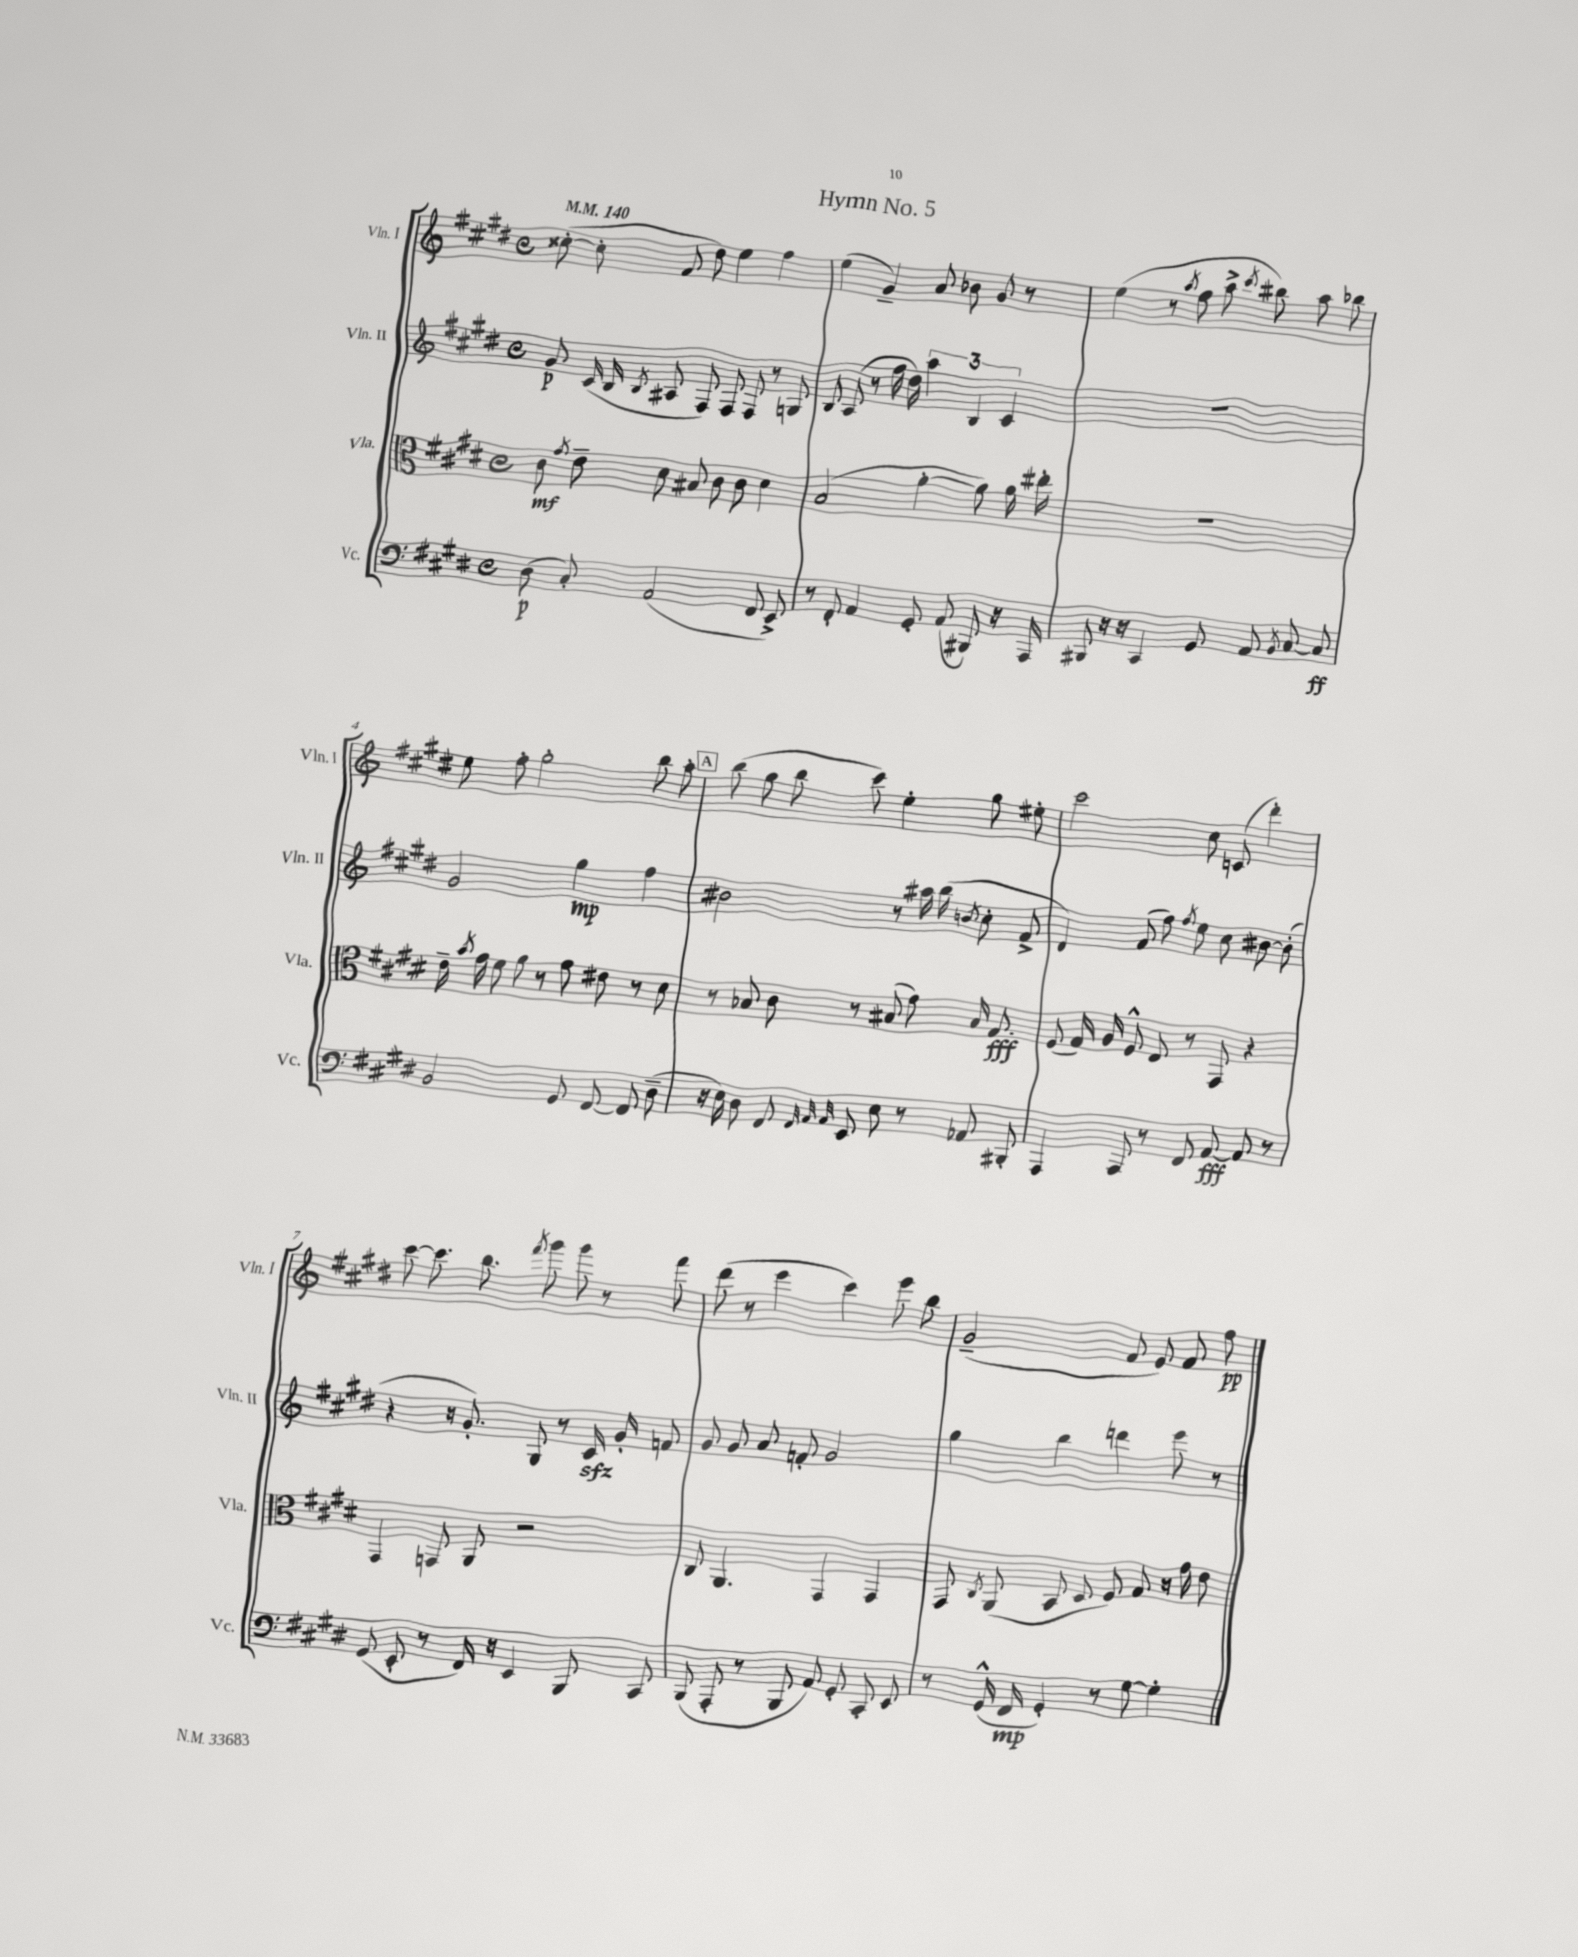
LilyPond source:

\header { title = "Hymn No. 5" }
<<
\new StaffGroup <<
\new Staff = "s0" \with { instrumentName = "Vln. I" shortInstrumentName = "Vln. I" } {
    \clef treble \key e \major \defaultTimeSignature \time 4/4 \tempo 4 = 140
    \autoBeamOff cisis''8~-.( cisis''8-. fis'8 dis''8) e''4 fis''4 |
    e''4( gis'4--) a'8 bes'8 gis'8 r8 |
    e''4( r8 \acciaccatura { a''8 } fis''8 a''8-> \acciaccatura { cis'''8 } bis''8) a''8 bes''8 |
    e''8 fis''8-. gis''2-. b''8 a''8-. |
    \mark \markup { \box "A" } b''8( gis''8 b''8 cis'''8) e''4-. gis''8 eis''8-. |
    cis'''2 cis''8 c'8( dis'''4-.) |
    cis'''8~ cis'''8. b''8. \acciaccatura { fis'''8 } gis'''8 gis'''8 r8 fis'''8 |
    dis'''8( r8 e'''4 cis'''4) e'''8 b''8 |
    gis'2--( fis'8 e'8) fis'8 fis''8\pp \bar "|." |
}
\new Staff = "s1" \with { instrumentName = "Vln. II" shortInstrumentName = "Vln. II" } {
    \clef treble \key e \major \defaultTimeSignature \time 4/4
    \autoBeamOff gis'8\p cis'16( b16 \acciaccatura { b8 } ais8 fis8) fis8 fis8 r8 g8 |
    b8 a8( r8 fis''16 dis''16) \tuplet 3/2 { a''4 b4 cis'4 } |
    R1 |
    gis'2 gis''4\mp fis''4 |
    \mark \markup { \box "A" } bis'2 r8 ais''16 b''16( \acciaccatura { b'8 } cis''8-. fis'8-> |
    dis'4) fis'8( fis''8) \acciaccatura { fis''8 } e''8 cis''8 bis'8~ bis'8-.( |
    r4 r16 gis'8.-.) gis8 r8 cis'16\sfz gis'16-. f'8 |
    gis'8 gis'8 a'8 f'8-. gis'2 |
    gis''4 b''4 d'''4 e'''8 r8 \bar "|." |
}
\new Staff = "s2" \with { instrumentName = "Vla." shortInstrumentName = "Vla." } {
    \clef alto \key e \major \defaultTimeSignature \time 4/4
    \autoBeamOff cis'8\mf \acciaccatura { gis'8 } e'8-- dis'8 bis8 cis'8 cis'8 dis'4 |
    b2( a'4~-. a'8) a'16 eis''16-. |
    R1 |
    e'16-- \acciaccatura { b'8 } gis'16 fis'8 a'8 r8 gis'8 eis'8 r8 dis'8 |
    \mark \markup { \box "A" } r8 bes8 cis'8 r8 bis8( gis'8) bis16 gis8.\fff |
    fis8( gis16) a16 fis8-^ e8 r8 gis,8 r4 |
    gis,4 g,8 a,8 r2 |
    cis8 a,4. gis,4 gis,4 |
    gis,8 \acciaccatura { cis8 } a,8( b,8 dis8 fis8) gis8 r16 gis'16 e'8 \bar "|." |
}
\new Staff = "s3" \with { instrumentName = "Vc." shortInstrumentName = "Vc." } {
    \clef bass \key e \major \defaultTimeSignature \time 4/4
    \autoBeamOff dis8\p( cis8-.) a,2( fis,8 e,8->) |
    r8 fis,8-. a,4 gis,8-. a,8( bis,,8) r16 a,,16 |
    bis,,8 r16 r16 cis,4 gis,8 a,8 \acciaccatura { b,8 } cis8~ cis8\ff |
    b,2 gis,8 fis,8~ fis,8 dis8--( |
    \mark \markup { \box "A" } r16 e16) dis8 fis,8 \grace { fis,32 a,32 a,32 } e,8 e8 r8 aes,8 bis,,8-. |
    a,,4 a,,8 r8 fis,8 a,8~\fff a,8 r8 |
    gis,8( e,8-. r8 fis,16) r16 e,4 b,,8 cis,8 |
    b,,8( a,,8-. r8 b,,8 a,8) gis,8-. cis,8-. e,8 |
    r8 gis,16-^( fis,16\mp gis,4-.) r8 gis8~ gis4-. \bar "|." |
}
>>
>>
